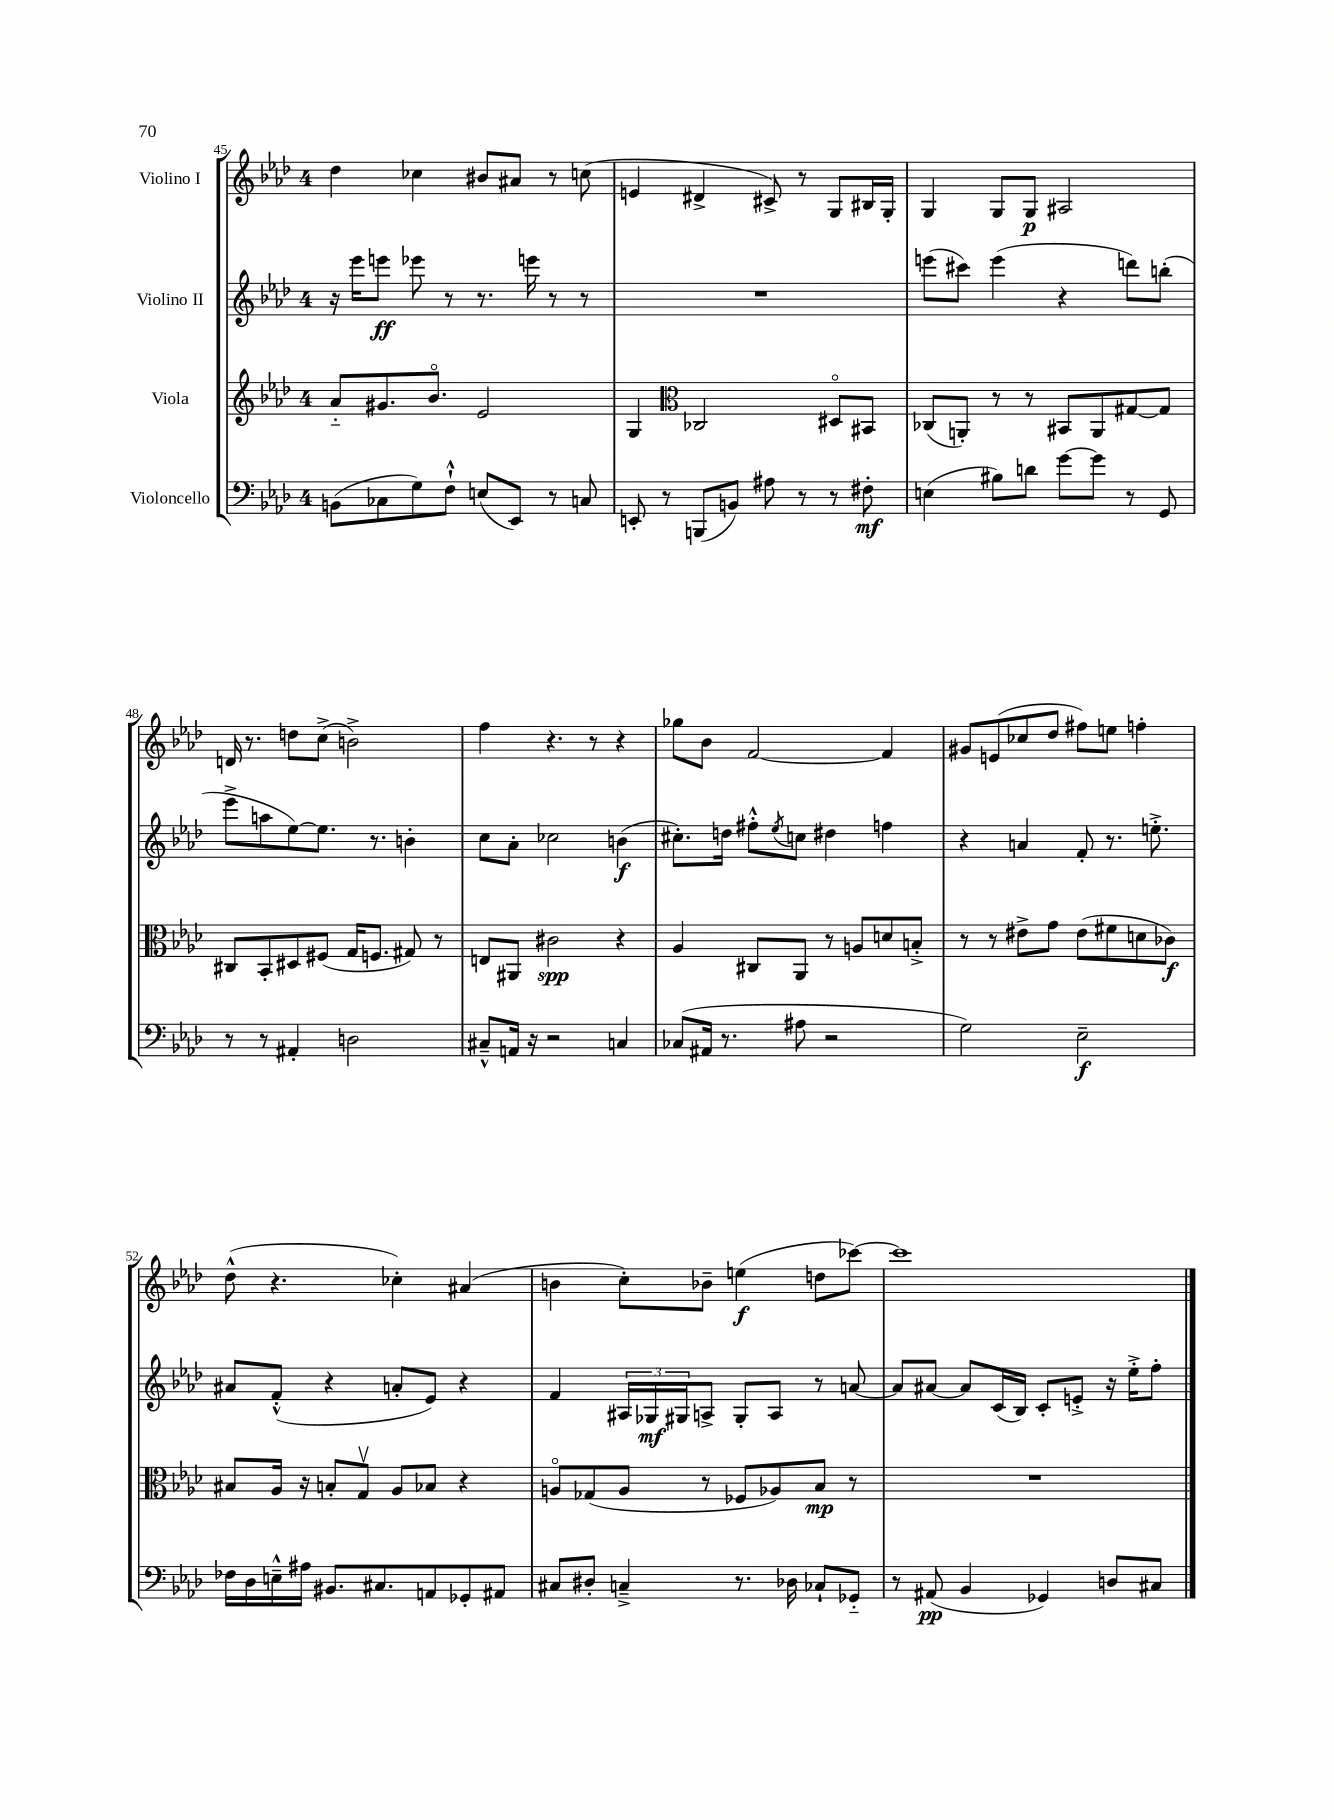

**kern	**kern	**kern	**kern
*staff4	*staff3	*staff2	*staff1
*clefF4	*clefG2	*clefG2	*clefG2
*k[b-e-a-d-]	*k[b-e-a-d-]	*k[b-e-a-d-]	*k[b-e-a-d-]
*M4/4	*M4/4	*M4/4	*M4/4
(8BB	8a-'~	16r	4dd-
.	.	16eee-	.
8C-	8.g#	8eee	.
8G)	.	8eee-	4cc-
.	8.b-o	.	.
8F`^^	.	8r	.
(8E	2e-	8.r	8b#
8EE-)	.	.	8a#
.	.	16eee	.
8r	.	8r	8r
8C	.	8r	(8cc
=	=	=	=
8EE'	4G	1r	4e
8r	.	.	.
*	*clefC3	*	*
(8BBB	2C-	.	4d#^
8BB)	.	.	.
8A#	.	.	8c#^)
8r	.	.	8r
8r	8D#o	.	8G
8F#'	8BB#	.	16B#
.	.	.	16G'
=	=	=	=
(4E	(8C-	(8eee	4G
.	8AA')	8ccc#)	.
8B#)	8r	(4eee	8G
8d	8r	.	8G
[8g	8BB#	4r	2A#
8g]	8AA	.	.
8r	[8G#	8ddd)	.
8GG	8G#]	(8bb'	.
=	=	=	=
8r	8C#	8eee-^	16d
.	.	.	8.r
8r	8BB-'	8aa	.
4AA#'	8D#	[8ee-)	8dd
.	(8F#	8.ee-]	(8cc^
2D	16G	.	2b^)
.	8.F	8.r	.
.	8G#)	4b'	.
.	8r	.	.
=	=	=	=
8C#~^^	8E	8cc	4ff
16AA	8AA#	8a-'	.
16r	.	.	.
2r	2c#	2cc-	4.r
.	.	.	8r
4C	4r	(4b	4r
=	=	=	=
(8C-	4A-	8.cc#')	8gg-
16AA#	.	.	8b-
8.r	.	16dd	.
.	8C#	8ff#'^^	[2f
.	.	8qee-	.
8A#	8AA-	8cc	.
2r	8r	4dd#	.
.	8A	.	.
.	8d	4ff	4f]
.	8B'^	.	.
=	=	=	=
2G)	8r	4r	8g#
.	8r	.	(8e
.	8e#^	4a	8cc-
.	8g	.	8dd-
2E-~	(8e#	8f'	8ff#)
.	8f#	8.r	8ee
.	8d	.	4ff'
.	.	8.ee'^	.
.	8c-)	.	.
=	=	=	=
16F-	8B#	8a#	(8dd-^^
16D-	.	.	.
16E~^^	16A-	(8f'^^	4.r
16A#	16r	.	.
8.BB#	8B'	4r	.
.	8Gv	.	.
8.C#	.	.	.
.	8A-	8a'	4cc-')
8AA	8B-	8e-)	.
8GG-'	4r	4r	(4a#
8AA#	.	.	.
=	=	=	=
8C#	8Ao	4f	4b
8D#'	(8G-	.	.
4C~^	8A	24A#	8cc')
.	.	24G-	.
.	.	24G#	.
.	8r	8A^	8b-~
8.r	8F-	8G#'	(4ee
.	8A-)	8A	.
16D-	.	.	.
8C-`	8B-	8r	8dd
8GG-'~	8r	[8a	[8ccc-)
=	=	=	=
8r	1r	8a]	1ccc-]
(8AA#	.	[8a#	.
4BB-	.	8a#]	.
.	.	(16c	.
.	.	16B-)	.
4GG-)	.	8c'	.
.	.	8e'^	.
8D	.	16r	.
.	.	16ee-'^	.
8C#	.	8ff'	.
==	==	==	==
*-	*-	*-	*-
